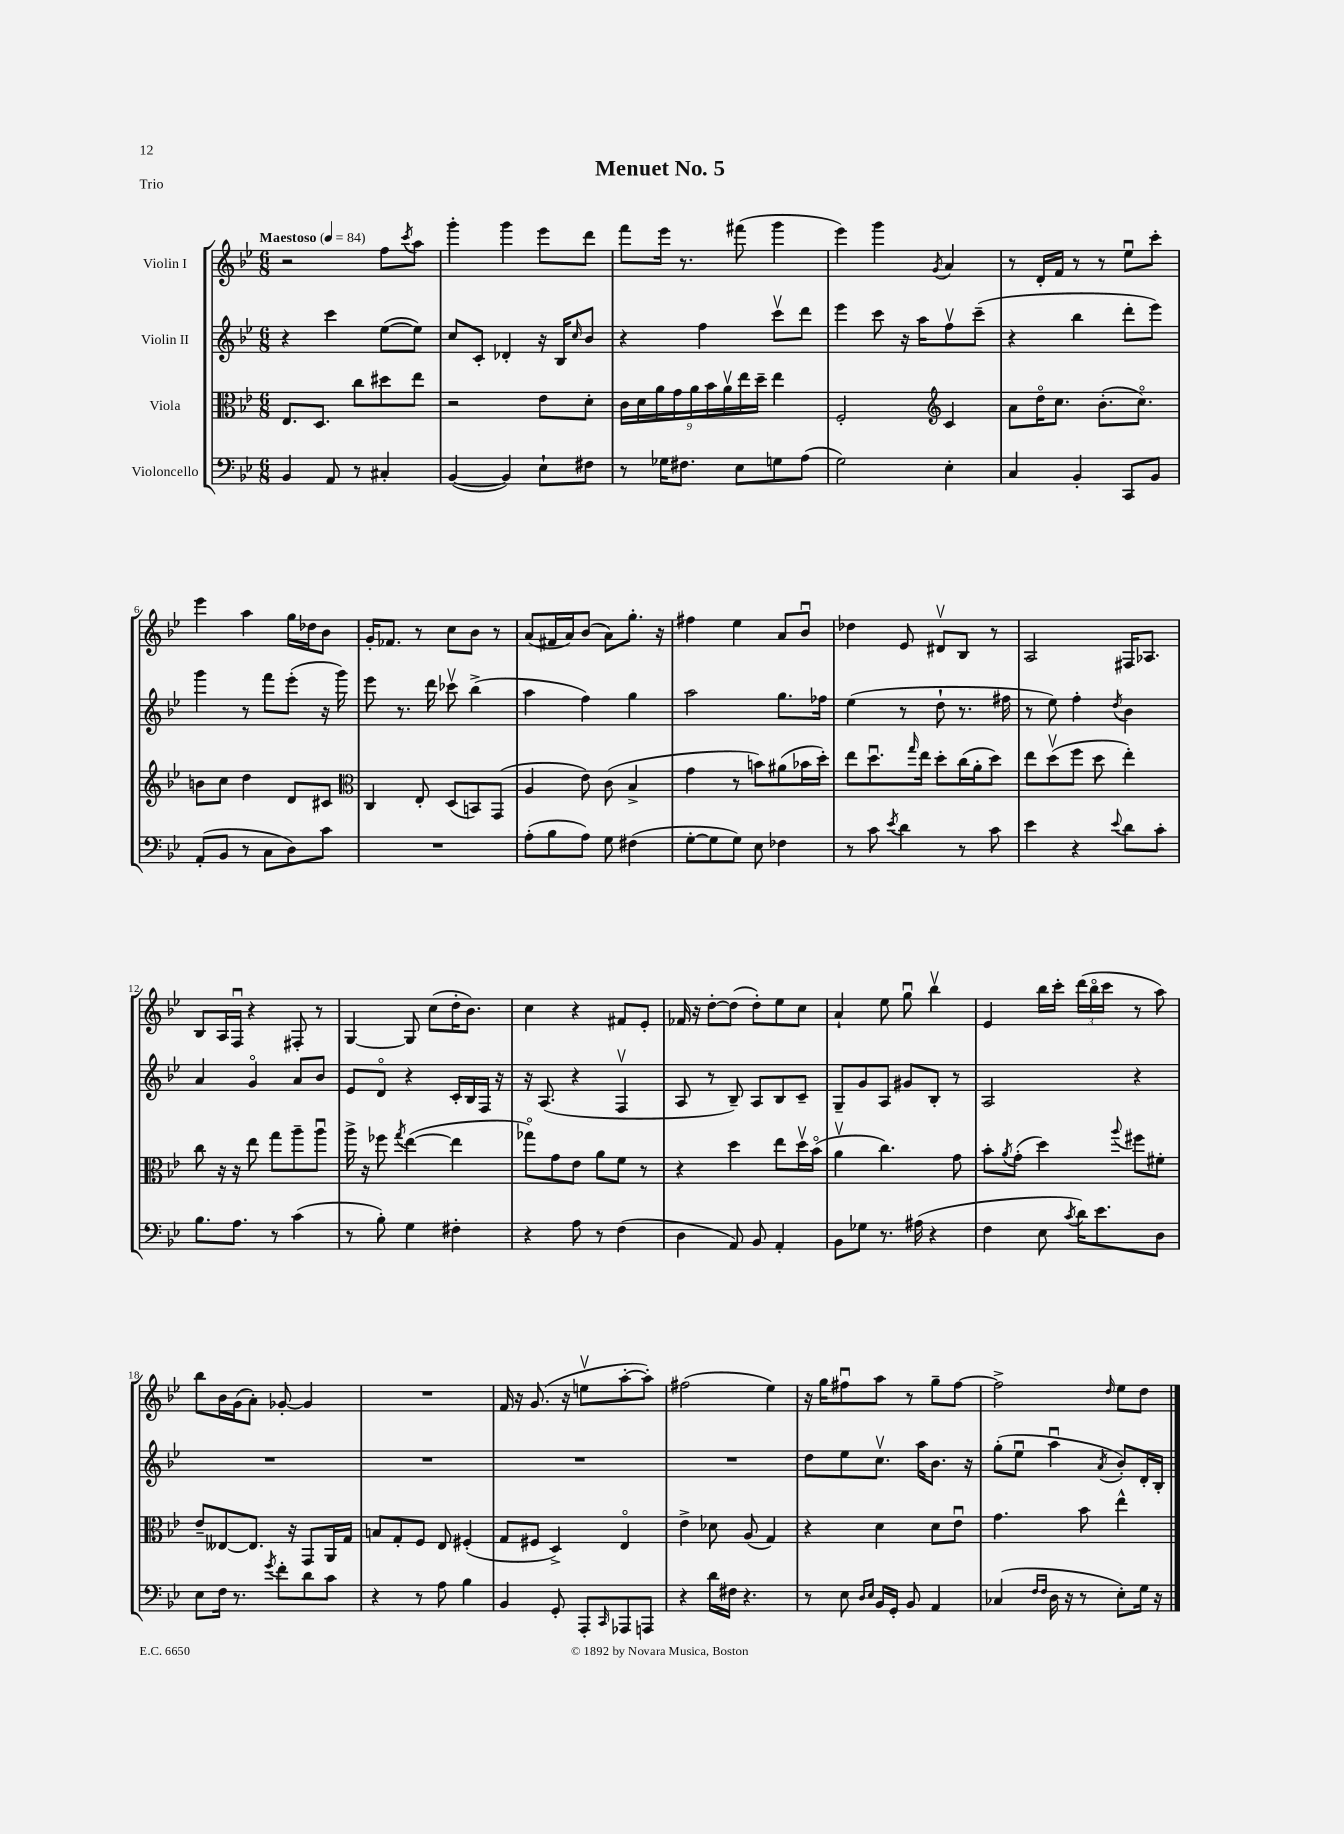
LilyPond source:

\header { title = "Menuet No. 5" piece = "Trio" }
<<
\new StaffGroup <<
\new Staff = "s0" \with { instrumentName = "Violin I" } {
    \clef treble \key bes \major \numericTimeSignature \time 6/8 \tempo "Maestoso" 4 = 84
    r2 f''8 \acciaccatura { c'''8 } a''8 |
    g'''4-. g'''4 ees'''8 d'''8 |
    f'''8 ees'''16 r8. fis'''8( g'''4 |
    ees'''4) g'''4 \acciaccatura { g'8 } a'4 |
    r8 d'16-. f'16 r8 r8 ees''8\downbow c'''8-. |
    ees'''4 a''4 g''16 des''16 bes'8 |
    g'16-. fes'8. r8 c''8 bes'8 r8 |
    a'8( fis'16 a'16) bes'8( a'8) g''8.-. r16 |
    fis''4 ees''4 a'8 bes'8\downbow |
    des''4 ees'8 dis'8\upbow bes8 r8 |
    a2 fis16 aes8. |
    bes8 a16 f16\downbow r4 fis8-. r8 |
    g4~ g8 c''8( d''16-. bes'8.) |
    c''4 r4 fis'8 ees'8-. |
    fes'16 r16 d''8~-. d''8( d''8-.) ees''8 c''8 |
    a'4-! ees''8 g''8\downbow bes''4\upbow |
    ees'4 bes''16 c'''16-. \tuplet 3/2 { d'''16( bes''16\flageolet c'''16 } r8 a''8) |
    bes''8 bes'16 g'16( a'8-.) ges'8~-. ges'4 |
    R2. |
    f'16 r16 g'8.( r16 e''8\upbow a''8~-. a''8-.) |
    fis''2( ees''4) |
    r16 g''16 fis''8\downbow a''8 r8 g''8-- fis''8~ |
    fis''2-> \grace { d''16 } ees''8 d''8 \bar "|." |
}
\new Staff = "s1" \with { instrumentName = "Violin II" } {
    \clef treble \key bes \major \numericTimeSignature \time 6/8
    r4 c'''4 ees''8~( ees''8) |
    c''8 c'8-. des'4-. r16 bes16 \grace { c''16 } bes'8 |
    r4 f''4 c'''8\upbow d'''8 |
    ees'''4 c'''8 r16 a''16 f''8\upbow c'''8--( |
    r4 bes''4 d'''8-. ees'''8) |
    g'''4 r8 f'''8 ees'''8-.( r16 g'''16) |
    ees'''8 r8. d'''16 ces'''8\upbow bes''4->( |
    a''4 f''4) g''4 |
    a''2 g''8. fes''16 |
    ees''4( r8 d''8-! r8. fis''16 |
    r8 ees''8) f''4-. \acciaccatura { d''8 } bes'4 |
    a'4 g'4\flageolet a'8 bes'8 |
    ees'8 d'8\flageolet r4 c'16-. bes16 f16 r16 |
    r16 a8.( r4 f4\upbow |
    a8 r8 bes8--) a8 bes8 c'8-- |
    g8-- g'8 a8 gis'8 bes8-. r8 |
    a2 r4 |
    R2. |
    R2. |
    R2. |
    R2. |
    d''8 ees''8 c''8.\upbow a''16 bes'8. r16 |
    g''8-.( ees''8\downbow a''4\downbow \acciaccatura { a'8 } bes'8-.) d'16-. bes16-. \bar "|." |
}
\new Staff = "s2" \with { instrumentName = "Viola" } {
    \clef alto \key bes \major \numericTimeSignature \time 6/8
    ees8. d8. c''8 dis''8 ees''8 |
    r2 ees'8 d'8-. |
    \tuplet 9/8 { c'16 d'16 a'16 g'16 a'16 bes'16 a'16\upbow ees''16 d''16-- } ees''4 |
    f2-. \clef treble c'4 |
    a'8 d''16\flageolet c''8. bes'8.-.( c''8.\flageolet) |
    b'8 c''8 d''4 d'8 cis'8 |
    \clef alto c4 ees8-. d8( b,8) g,8( |
    a4 ees'8) c'8( bes4-> |
    g'4 r8 b'8) ais'8( bes'16 d''16-.) |
    ees''8 d''8.\downbow \grace { g''16 } ees''16 d''8-. c''16( a'16-. d''8) |
    ees''8 d''8\upbow( f''8 d''8 ees''4-.) |
    c''8 r16 r16 ees''8 g''8 a''8-- a''8\downbow |
    a''16-> r16 fes''8 \acciaccatura { g''8 } ees''4~( ees''4 |
    ges''8\flageolet) g'8 ees'8 a'8 f'8 r8 |
    r4 d''4 ees''8 d''16\upbow bes'16\flageolet( |
    a'4\upbow c''4.) g'8 |
    bes'8-. \acciaccatura { a'8 } g'8-.( d''4) \appoggiatura { a''8 } fis''8 fis'8-. |
    ees'8-- eeses8~ eeses8. r16 g,8 a,16 g16 |
    b8 g8-. f8 ees8 fis4-.( |
    g8 fis8 d4->) ees4\flageolet |
    ees'4-> des'8 a8( g4) |
    r4 d'4 d'8 ees'8\downbow |
    g'4. bes'8 ees''4-^ \bar "|." |
}
\new Staff = "s3" \with { instrumentName = "Violoncello" } {
    \clef bass \key bes \major \numericTimeSignature \time 6/8
    bes,4 a,8 r8 cis4-. |
    bes,4~( bes,4) ees8-! fis8 |
    r8 ges16 fis8. ees8 g8 a8( |
    g2) ees4-. |
    c4 bes,4-. c,8 bes,8 |
    a,8-.( bes,8 r8 c8 d8) c'8 |
    R2. |
    a8-.( bes8 a8) g8 fis4( |
    g8~-. g8 g8) ees8 fes4 |
    r8 c'8 \acciaccatura { ees'8 } d'4 r8 c'8 |
    ees'4 r4 \appoggiatura { ees'8 } d'8 c'8-. |
    bes8. a8. r8 c'4( |
    r8 bes8-.) g4 fis4-. |
    r4 a8 r8 f4( |
    d4 a,8) bes,8 a,4-. |
    bes,8 ges8 r8. ais16( r4 |
    f4 ees8 \acciaccatura { c'8 } d'16) ees'8. d8 |
    ees8 f16 r8. \acciaccatura { g'8 } f'8-. d'8 c'8 |
    r4 r8 a8 bes4 |
    bes,4 g,8-. a,,8-. \grace { c,16 } aes,,8 a,,8 |
    r4 d'16 fis16 r4. |
    r8 ees8 \grace { d16 ees16 } bes,16 g,16-. bes,8 a,4 |
    ces4( \grace { f16 f16 } d16 r16 r8 ees8-.) g16 r16 \bar "|." |
}
>>
>>
